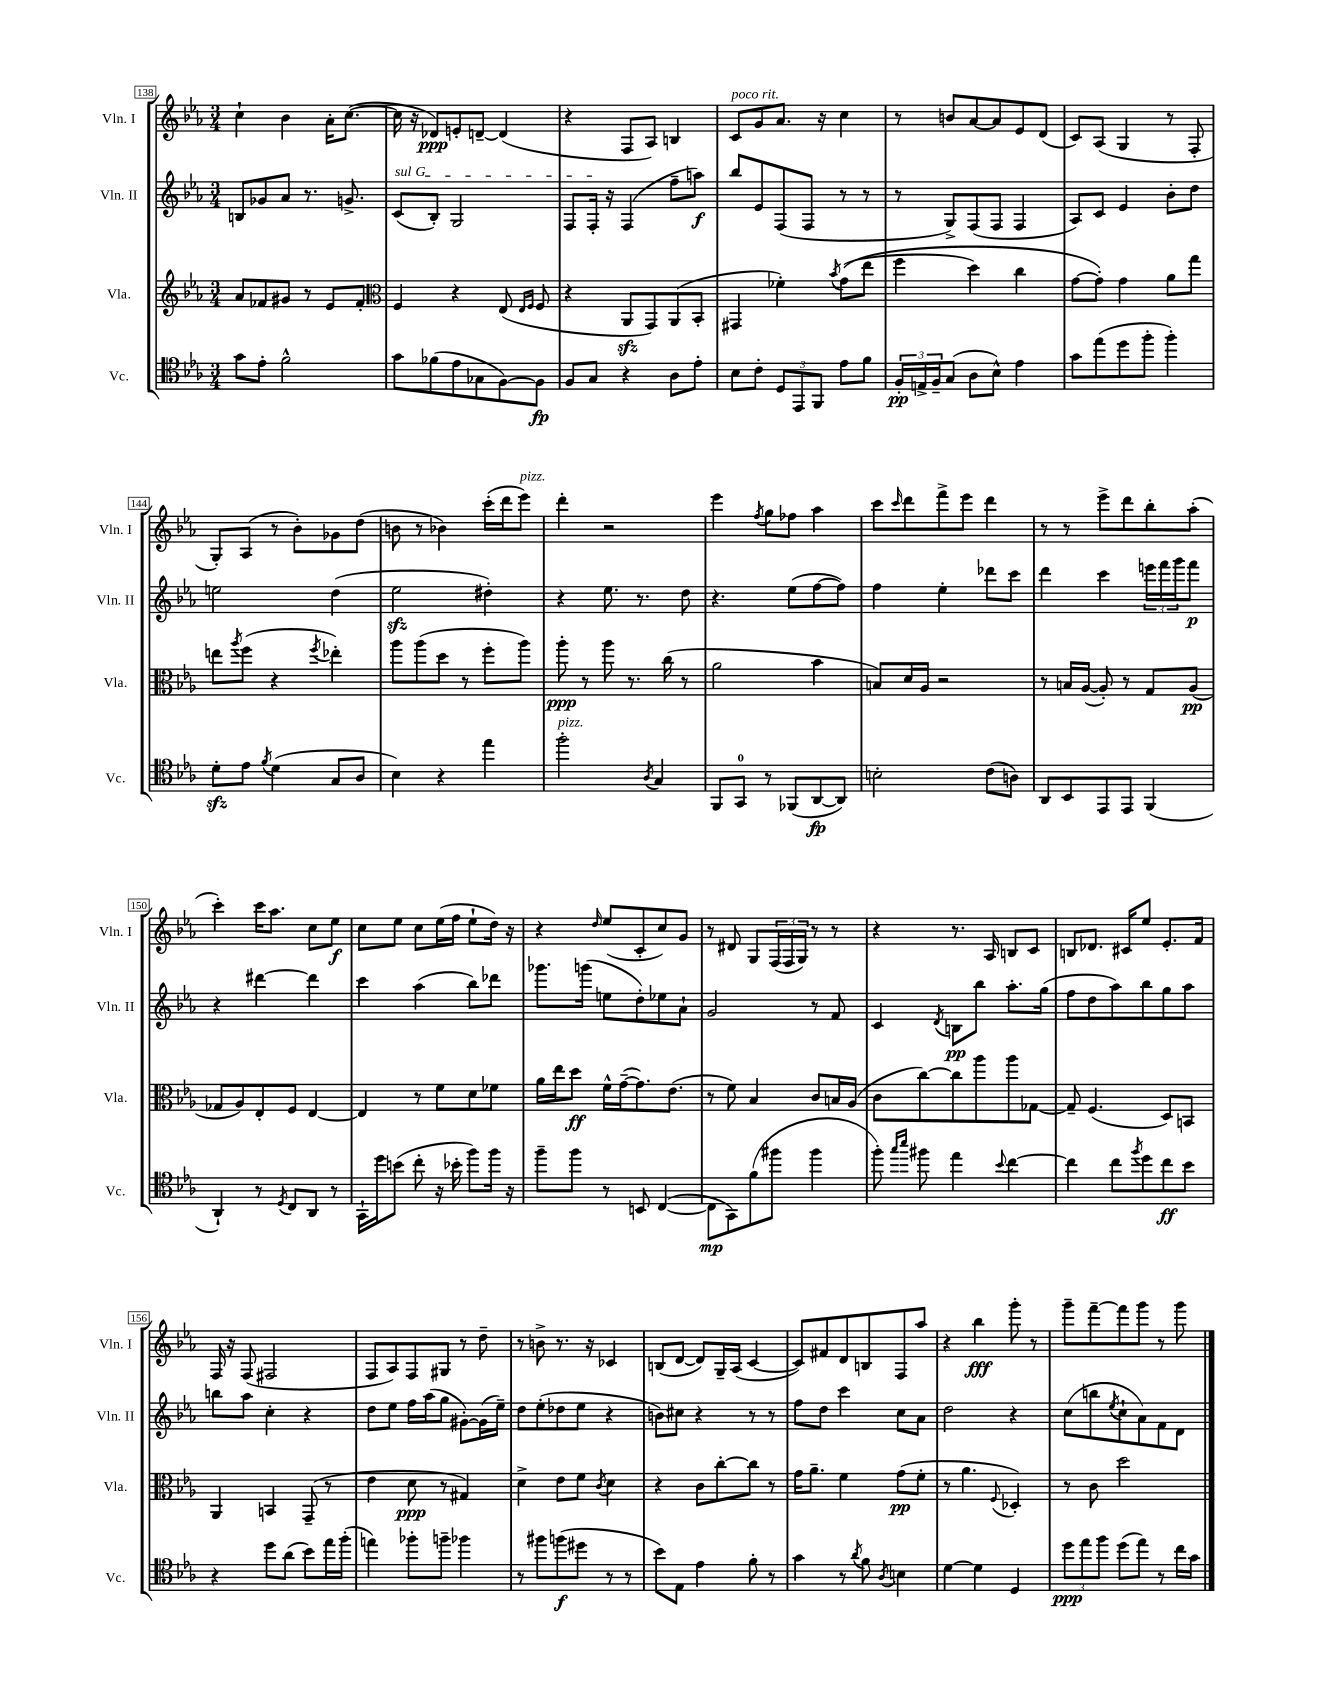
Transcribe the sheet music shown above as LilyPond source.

<<
\new StaffGroup <<
\new Staff = "s0" \with { instrumentName = "Vln. I" shortInstrumentName = "Vln. I" } {
    \clef treble \key ees \major \numericTimeSignature \time 3/4
    c''4-! bes'4 aes'16-. c''8.~( |
    c''16 r16 des'8\ppp) e'8-. d'8~-- d'4( |
    r4 f8 aes8) b4 |
    c'8^\markup { \italic "poco rit." } g'8 aes'8. r16 c''4 |
    r8 b'8 aes'8~ aes'8 ees'8 d'8( |
    c'8) aes8( g4 r8 f8-. |
    g8-.) aes8( r8 bes'8-.) ges'8 d''8( |
    b'8 r8 bes'4) c'''16-.( d'''16 ees'''8^\markup { \italic "pizz." }) |
    d'''4-. r2 |
    ees'''4 \acciaccatura { f''8 } g''8 fes''8 aes''4 |
    c'''8 \grace { c'''16 } d'''8 f'''8-> ees'''8 d'''4 |
    r8 r8 ees'''8-> d'''8 bes''8-. aes''8-.( |
    c'''4-.) c'''16 aes''8. c''8 ees''8\f |
    c''8 ees''8 c''8 ees''16( f''16 ees''8-! d''16) r16 |
    r4 \grace { d''16 } ees''8( c'8-. c''8) g'8 |
    r8 dis'8 g8 \tuplet 3/2 { f16( f16 g16) } r8 r8 |
    r4 r8. aes16 b8 c'8 |
    b8 des'8. cis'16 ees''8 ees'8.-. f'16 |
    f16 r16 f8( fis2 |
    f8 aes8) f8 gis8 r8 d''8-- |
    r8 b'8-> r8. r16 ces'4 |
    b8( d'8~ d'8) g16-- aes16( c'4~ |
    c'8) fis'8 d'8 b8 f8 aes''8 |
    r4 bes''4\fff g'''8-. r8 |
    g'''8-- f'''8~-- f'''8 g'''8 r8 g'''8 \bar "|." |
}
\new Staff = "s1" \with { instrumentName = "Vln. II" shortInstrumentName = "Vln. II" } {
    \clef treble \key ees \major \numericTimeSignature \time 3/4
    b8 ges'8 aes'8 r8. g'8.-> |
    \once \override TextSpanner.bound-details.left.text = \markup { \italic "sul G" } c'8\startTextSpan( bes8-.) g2 |
    f8 f16-.\stopTextSpan r16 f4( f''8-- a''8\f) |
    bes''8 ees'8 f8( f8 r8 r8 |
    r8 g8->) f8( f8 f4 |
    aes8) c'8 ees'4 bes'8-. d''8 |
    e''2 d''4( |
    ees''2\sfz dis''4-.) |
    r4 ees''8. r8. d''8 |
    r4. ees''8( f''8~ f''8) |
    f''4 ees''4-. des'''8 c'''8 |
    d'''4 c'''4 \tuplet 3/2 { e'''16 f'''16 g'''16 } f'''8\p |
    r4 dis'''4~ dis'''4 |
    c'''4 aes''4( bes''8) des'''8 |
    ges'''8. g'''16( e''8 d''8-.) ees''8 aes'8-! |
    g'2 r8 f'8 |
    c'4 \acciaccatura { d'8 } b8\pp bes''8 aes''8.-. g''16( |
    f''8 d''8 aes''8) bes''8 g''8 aes''8 |
    b''8 aes''8 c''4-. r4 |
    d''8 ees''8 f''16 aes''16( g''8 gis'8~-.) gis'16( ees''16--) |
    d''8 ees''8-.( des''8 ees''8 r4 |
    b'8) cis''8 r4 r8 r8 |
    f''8 d''8 c'''4 c''8 aes'8 |
    d''2 r4 |
    c''8( b''8 \acciaccatura { ees''8 } c''8-! aes'8) f'8 d'8 \bar "|." |
}
\new Staff = "s2" \with { instrumentName = "Vla." shortInstrumentName = "Vla." } {
    \clef treble \key ees \major \numericTimeSignature \time 3/4
    aes'8 fes'8 gis'8 r8 ees'8 fes'8-. |
    \clef alto f4 r4 ees8( \grace { ees16 f16 } f8 |
    r4 aes,8\sfz g,8) aes,8( bes,8-. |
    gis,4 fes'4-.) \acciaccatura { bes'8 } g'8(\( ees''8 |
    f''4 d''4) c''4 |
    g'8~ g'8-.\) g'4 aes'8 g''8 |
    e''8 \acciaccatura { aes''8 } f''8( r4 \acciaccatura { f''8 } ees''4-.) |
    aes''8 aes''8( d''8 r8 f''8-. aes''8) |
    aes''8-.\ppp r8 aes''8 r8. c''16( r8 |
    aes'2 bes'4 |
    b8) d'16 aes16 r2 |
    r8 b16 aes16~( aes8-.) r8 g8 aes8\pp( |
    ges8 aes8) ees8-. f8 ees4~ |
    ees4 r8 f'8 d'8 fes'8 |
    aes'16 ees''16 d''8\ff f'16-^ g'16~--( g'8.) ees'8.( |
    r8 f'8) bes4 c'8 b16 aes16( |
    c'8 c''8~) c''8 aes''8 aes''8 ges8~ |
    ges8-- f4.( d8) b,8 |
    aes,4 b,4 g,8--( r8 |
    ees'4 d'8\ppp r8 gis4) |
    d'4-> ees'8 f'8 \acciaccatura { c'8 } d'4 |
    r4 c'8 c''8~-. c''8 r8 |
    g'16 aes'8.-- f'4 g'8\pp( f'8-. |
    r8 aes'4. \appoggiatura { f8 } des4-.) |
    r8 c'8 d''2 \bar "|." |
}
\new Staff = "s3" \with { instrumentName = "Vc." shortInstrumentName = "Vc." } {
    \clef tenor \key ees \major \numericTimeSignature \time 3/4
    g'8 ees'8-. f'2-^ |
    g'8 fes'8( ees'8 ges8 f8~) f8\fp |
    f8 g8 r4 aes8 ees'8-. |
    bes8 c'8-. \tuplet 3/2 { d8 ees,8 f,8 } ees'8 f'8 |
    \tuplet 3/2 { f16-.\pp e16-> f16-- } g8( aes8 bes8-^) ees'4 |
    g'8 ees''8( d''8 f''8-. f''4-.) |
    d'8-.\sfz ees'8 \acciaccatura { f'8 } d'4( g8 aes8 |
    bes4) r4 ees''4 |
    f''2-.^\markup { \italic "pizz." } \acciaccatura { aes8 } g4 |
    f,8 g,8-0 r8 fes,8( aes,8~\fp aes,8) |
    b2-. c'8( a8) |
    aes,8 bes,8 ees,8 ees,8 f,4( |
    aes,4-!) r8 \acciaccatura { d8 } c8 aes,8 r8 |
    g,16-! d''16 b'8( c''8-. r16 bes'16-. f''8) f''16 r16 |
    f''8-- f''8 r8 b,8 c4~( |
    c8\mp g,8) f'8( fis''8 fis''4 |
    f''8-.) \grace { g''16 bes''16 } fis''8 ees''4 \appoggiatura { bes'8 } c''4~ |
    c''4 c''8 \acciaccatura { f''8 } d''8 c''8\ff bes'8 |
    r4 d''8 aes'8( bes'8) ees''16 f''16-.( |
    e''4) fes''8-. f''8-- fes''4 |
    r8 fis''8 f''8\f( dis''8 r8 r8 |
    bes'8) ees8 ees'4 f'8-. r8 |
    g'4 r8 \acciaccatura { aes'8 } f'8 \acciaccatura { aes8 } b4 |
    d'4~ d'4 d4 |
    \tuplet 3/2 { d''8\ppp ees''8 f''8 } d''8( ees''8) r8 c''16 g'16 \bar "|." |
}
>>
>>
\layout { \context { \Score currentBarNumber = #138 \override BarNumber.stencil = #(make-stencil-boxer 0.1 0.3 ly:text-interface::print) } }
